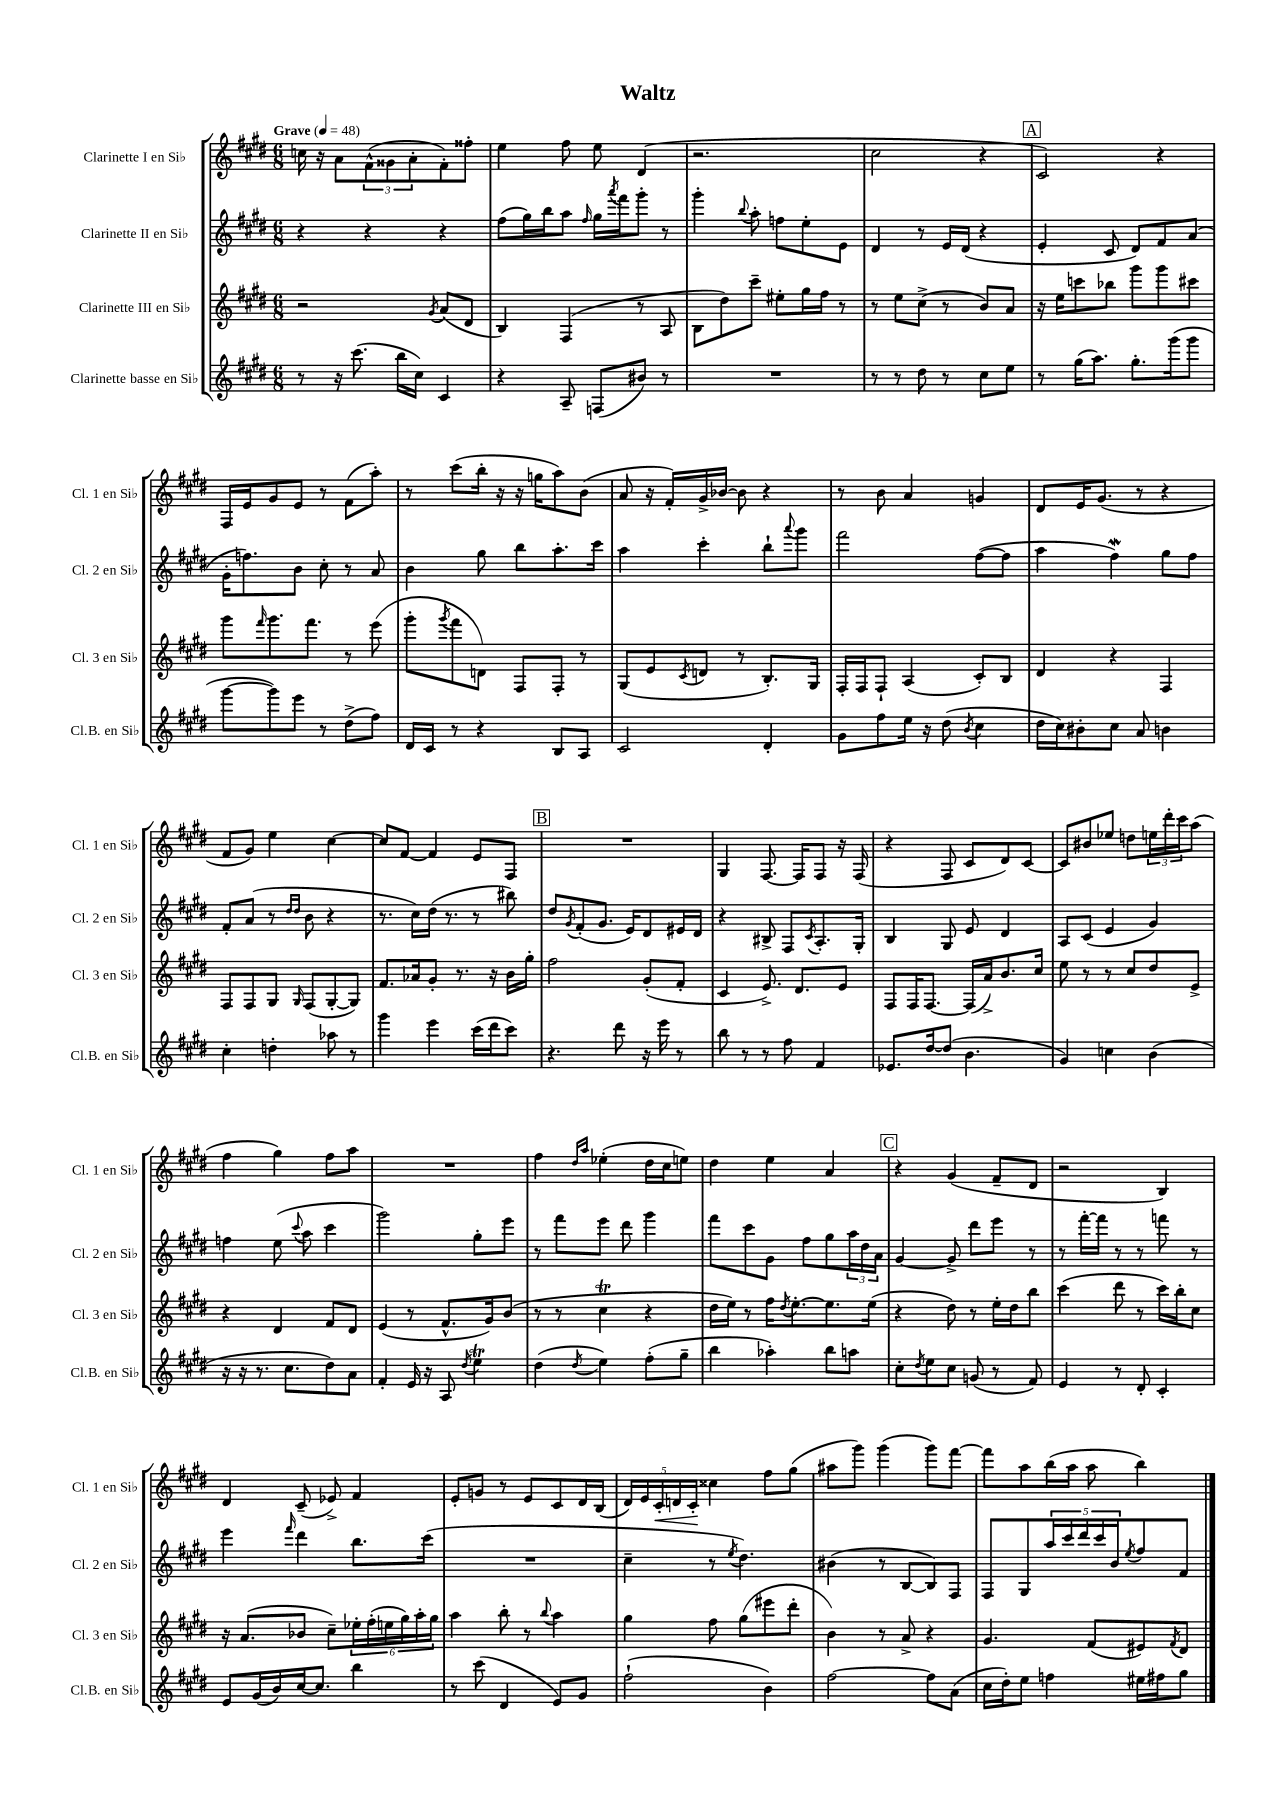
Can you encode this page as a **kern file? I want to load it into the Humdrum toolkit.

**kern	**kern	**kern	**kern	**dynam
*part4	*part3	*part2	*part1	*part1
*staff4	*staff3	*staff2	*staff1	*staff1
*I"Clarinette basse en Si♭	*I"Clarinette III en Si♭	*I"Clarinette II en Si♭	*I"Clarinette I en Si♭	*
*I'Cl.B. en Si♭	*I'Cl. 3 en Si♭	*I'Cl. 2 en Si♭	*I'Cl. 1 en Si♭	*
*clefG2	*clefG2	*clefG2	*clefG2	*
*k[f#c#g#d#]	*k[f#c#g#d#]	*k[f#c#g#d#]	*k[f#c#g#d#]	*
*M6/8	*M6/8	*M6/8	*M6/8	*
*MM48	*MM48	*MM48	*MM48	*
=1	=1	=1	=1	=1
!	!	!	!LO:TX:a:B:t=Grave	!
8r	2r	4r	16ccn\	.
.	.	.	16r	.
16r	.	.	8a\L	.
(8.ccc#\	.	.	.	.
.	.	4r	(12f#^^\	.
.	.	.	12g##X\	.
16bb\LL	.	.	.	.
.	.	.	12a'\	.
16cc#\JJ)	.	.	.	.
.	8qg#/	.	.	.
4c#/	(8a/L	4r	8f#'\)	.
.	8d#/J	.	8ff##X'\J	.
=2	=2	=2	=2	=2
4r	4B/)	(8ff#\L	4ee\	.
.	.	16gg#\L)	.	.
.	.	16bb\J	.	.
8A~/	(4F#/	8aa\J	8ff#\	.
.	.	16qqff#/	.	.
(8Fn/L	.	16gg#\LL	8ee\	.
.	.	8qaaa/	.	.
.	.	16fff#\J	.	.
8b#X/J)	8r	8ggg#'\J	(4d#/	.
8r	8A/	8r	.	.
=3	=3	=3	=3	=3
2.r	8B\L	4ggg#'\	2.r	.
.	8dd#\)	.	.	.
.	.	8qqbb/	.	.
.	8ccc#~\J	8aa'\	.	.
.	8ee#X'\L	8ffn\L	.	.
.	16gg#\L	8ee'\	.	.
.	16ff#\JJ	.	.	.
.	8r	8e\J	.	.
=4	=4	=4	=4	=4
8r	8r	4d#/	2cc#\	.
8r	8ee\L	.	.	.
8dd#\	(8cc#^\J	8r	.	.
8r	8r	16e/LL	.	.
.	.	(16d#/JJ	.	.
8cc#\L	8b/L)	4r	4r	.
8ee\J	8a/J	.	.	.
!!LO:REH:place=s1:t=A
=5	=5	=5	=5	=5
8r	16r	4e'/	2c#/)	.
.	16ee\KL	.	.	.
(16gg#\KL	8cccn\	.	.	.
8.aa\J)	.	.	.	.
.	8bb-X\J	8c#/	.	.
8.gg#'\L	8ggg#\L	8d#/L)	.	.
.	8ggg#\	8f#/	4r	.
(16ggg#\k	.	.	.	.
8ggg#\J	8ccc#X\J	(8a/J	.	.
!!LO:LB:g=z
=6	=6	=6	=6	=6
[8ggg#\L	8ggg#\L	16g#'\KL	16F#/LL	.
.	.	8.ffn\)	16e/J	.
.	16qqfff#/	.	.	.
8ggg#\])	8.ggg#\	.	8g#/	.
8eee\J	.	8b\J	8e/J	.
.	8.fff#\J	.	.	.
8r	.	8cc#'\	8r	.
(8dd#^\L	8r	8r	(8f#\L	.
8ff#\J)	(8eee\	8a/	8aa'\J)	.
=7	=7	=7	=7	=7
16d#/LL	8ggg#'\L	4b\	8r	.
16c#/JJ	.	.	.	.
.	8qggg#/	.	.	.
8r	8fff#\	.	(8ccc#\L	.
4r	8dn\J)	8gg#\	16bb'\Jk	.
.	.	.	16r	.
.	8F#/L	8bb\L	16r	.
.	.	.	16ggn\KL	.
8B/L	8F#'/J	8.aa'\	8aa\)	.
8A/J	8r	.	(8b\J	.
.	.	16ccc#\Jk	.	.
=8	=8	=8	=8	=8
2c#/	(8G#/L	4aa\	8a/	.
.	8e/	.	16r	.
.	.	.	16f#'/LL)	.
.	8qc#/	.	.	.
.	8dn/J	4ccc#'\	16g#^/	.
.	.	.	[16b-X/JJ	.
.	8r	.	8b-\]	.
4d#'/	8.B'/L)	8bb`\L	4r	.
.	.	8qqaaa/	.	.
.	.	8ggg#\J	.	.
.	16G#/Jk	.	.	.
=9	=9	=9	=9	=9
8g#\L	16F#'/LL	2fff#\	8r	.
.	16F#/J	.	.	.
8ff#\	8F#`/J	.	8b\	.
16ee\Jk	(4A/	.	4a/	.
16r	.	.	.	.
(8dd#\	.	.	.	.
8qb/	.	.	.	.
4cc#\	8c#'/L)	([8ff#\L	4gn/	.
.	8B/J	8ff#\J]	.	.
=10	=10	=10	=10	=10
16dd#\LL	4d#/	4aa\	8d#/L	.
16cc#\J)	.	.	.	.
8b#X'\	.	.	16e/K	.
.	.	.	(8.g#/J	.
8cc#\J	4r	4ff#W\)	.	.
8a/	.	.	8r	.
4bn\	4F#/	8gg#\L	4r	.
.	.	8ff#\J	.	.
!!LO:LB:g=z
=11	=11	=11	=11	=11
4cc#'\	8F#/L	8f#'/L	8f#/L	.
.	8F#/	(8a/J	8g#/J)	.
4ddn'\	8G#/J	8r	4ee\	.
.	.	16qqdd#/LL	.	.
.	16qqG#/	16qqdd#/JJ	.	.
.	(8F#/L	8b\	.	.
8aa-X\	[8G#'/	4r	[4cc#\	.
8r	8G#/J])	.	.	.
=12	=12	=12	=12	=12
4ggg#\	8.f#/L	8.r	8cc#/L]	.
.	.	.	[8f#/J	.
.	16a-X/k	16cc#\LL)	.	.
4eee\	8g#'/J	(16dd#\JJ	4f#/]	.
.	.	8.r	.	.
.	8.r	.	.	.
(16ccc#\LL	.	8r	8e/L	.
16ddd#\J	16r	.	.	.
8ccc#\J)	16b\LL	8bb#X\)	8F#/J	.
.	16gg#'\JJ	.	.	.
!!LO:REH:place=s1:t=B
=13	=13	=13	=13	=13
4.r	2ff#\	8dd#/L	2.r	.
.	.	8qg#/	.	.
.	.	(8f#'/	.	.
.	.	8.g#/J	.	.
8ddd#\	.	.	.	.
.	.	16e/KL)	.	.
16r	(8g#'/L	8d#/	.	.
16eee\	.	.	.	.
8r	8f#'/J	16e#X/L	.	.
.	.	16d#/JJ	.	.
=14	=14	=14	=14	=14
8bb\	4c#/	4r	4G#/	.
8r	.	.	.	.
8r	8.e^/)	8B#X^/	[8.F#/	.
8ff#\	.	8F#/L	.	.
.	8.d#/L	.	16F#/KL]	.
.	.	8qc#/	.	.
4f#/	.	8.A'/	8F#/J	.
.	8e/J	.	16r	.
.	.	16G#'/Jk	(16F#/	.
=15	=15	=15	=15	=15
8.e-X/L	8F#/L	4B/	4r	.
.	16F#/K	.	.	.
[16dd#/k	[8.F#/J	.	.	.
(8dd#/J]	.	8G#/	8F#/	.
4.b\	(16F#/LL]	8e/	8c#/L	.
.	16a^/J)	.	.	.
.	8.b/	4d#/	8d#/)	.
.	.	.	[8c#/J	.
.	16cc#/Jk	.	.	.
=16	=16	=16	=16	=16
4g#/)	8ee\	8A/L	8c#/L]	.
.	8r	(8c#/J	8b#X/	.
4ccn\	8r	4e/	8ee-X/J	.
.	8cc#/L	.	8ddn\L	.
(4b\	8dd#/	4g#/)	24een\L	.
.	.	.	24ddd#'\	.
.	.	.	24ccc#\J	.
.	8e^/J	.	(8aa\J	.
!!LO:LB:g=z
=17	=17	=17	=17	=17
16r	4r	4ffn\	4ff#\	.
16r	.	.	.	.
8.r	.	.	.	.
.	4d#/	(8ee\	4gg#\)	.
8.cc#\L	.	.	.	.
.	.	8qqccc#/	.	.
.	.	8aa\	.	.
8dd#\)	8f#/L	4ccc#\	8ff#\L	.
8a\J	8d#/J	.	8aa\J	.
=18	=18	=18	=18	=18
4f#'/	(4e/	2ggg#\)	2.r	.
16e/	8r	.	.	.
16r	.	.	.	.
8A/	8.f#^^/L	.	.	.
8qdd#/	.	.	.	.
4eeT\	.	8gg#'\L	.	.
.	16g#/k)	.	.	.
.	(8b/J	8eee\J	.	.
=19	=19	=19	=19	=19
(4dd#\	8r	8r	4ff#\	.
.	8r	8fff#\L	.	.
.	.	.	16qqdd#/LL	.
8qdd#/	.	.	16qqaa/JJ	.
4ee\)	4cc#T\	8eee\J	(4ee-X'\	.
.	.	8ddd#\	.	.
(8ff#'\L	4r	4ggg#\	16dd#\LL	.
.	.	.	16cc#\J	.
8gg#~\J	.	.	8een\J)	.
=20	=20	=20	=20	=20
4bb\	16dd#\LL	8fff#\L	4dd#\	.
.	16ee\JJ)	.	.	.
.	8r	8ccc#\	.	.
4aa-X'\)	16ff#\KL	8g#\J	4ee\	.
.	8qdd#/	.	.	.
.	[8.ee'\	.	.	.
.	.	8ff#\L	.	.
8bb\L	8.ee\]	8gg#\	4a/	.
8aan\J	.	24aa\L	.	.
.	.	24dd#\	.	.
.	(16ee\Jk	.	.	.
.	.	24a\JJ	.	.
!!LO:REH:place=s1:t=C
=21	=21	=21	=21	=21
8cc#'\L	4r	[4g#/	4r	.
8qdd#/	.	.	.	.
8ee\	.	.	.	.
8cc#\J	8dd#\)	8g#^/]	(4g#/	.
(8gn/	8r	8ddd#\L	.	.
8r	16ee'\LL	8eee\J	8f#~/L	.
.	16dd#\J	.	.	.
8f#/)	8bb\J	8r	8d#/J	.
=22	=22	=22	=22	=22
4e/	(4ccc#\	8r	2r	.
.	.	[16fff#'\LL	.	.
.	.	16fff#\JJ]	.	.
8r	8ddd#\	8r	.	.
8d#'/	8r	8r	.	.
4c#'/	16ccc#\LL)	8fffn\	4B/)	.
.	16bb'\J	.	.	.
.	8cc#\J	8r	.	.
!!LO:LB:g=z
=23	=23	=23	=23	=23
8e/L	16r	4eee\	4d#/	.
.	(8.a/L	.	.	.
(16g#/L	.	.	.	.
16b/)	.	.	.	.
.	.	16qqfff#/	.	.
[16cc#/J	8b-X/J	4ddd#\	(8c#~/	.
8.cc#/J]	.	.	.	.
.	8cc#~\L)	.	8e-X^/)	.
4bb\	24ee-X'\L	8.bb\L	4f#/	.
.	(24ff#'\	.	.	.
.	24een\	.	.	.
.	24gg#\)	.	.	.
.	24aa'\	.	.	.
.	.	(16ccc#\Jk	.	.
.	24gg#\JJ	.	.	.
=24	=24	=24	=24	=24
8r	4aa\	2.r	8e'/L	.
(8ccc#\	.	.	8gn/J	.
4d#/	8bb'\	.	8r	.
.	8r	.	8e/L	.
.	8qqbb/	.	.	.
8e/L)	4aa\	.	8c#/	.
8g#/J	.	.	16d#/L	.
.	.	.	(16B/JJ	.
=25	=25	=25	=25	=25
(2ff#`\	4gg#\	4cc#~\	20d#/LL)	.
.	.	.	20e/	.
!	!	!	!	!LO:HP:b
.	.	.	20c#'/	<
.	.	.	20dn/	.
.	.	.	20c#'/JJ	.
.	8ff#\	8r	4cc##X\	[
.	.	8qee/	.	.
.	(8gg#\L	4.dd#\)	.	.
4b\)	8eee#X\	.	8ff#\L	.
.	8ddd#'\J	.	(8gg#\J	.
=26	=26	=26	=26	=26
[2ff#\	4b\)	(4b#X\	8aa#X\L	.
.	.	.	8ggg#\J)	.
.	8r	8r	(4ggg#\	.
.	8a^/	[8B/L	.	.
8ff#\L]	4r	8B/])	8ggg#\L)	.
(8a\J	.	8F#/J	[8fff#\J	.
=27	=27	=27	=27	=27
16cc#\LL	4.g#/	8F#/L	8fff#\L]	.
16dd#'\J)	.	.	.	.
8ee\J	.	8G#/	8aa\	.
4ffn\	.	20aa/L	(16bb\L	.
.	.	20ccc#/	.	.
.	.	.	16aa\JJ	.
.	.	20ddd#/	.	.
.	(8f#/L	.	8aa\	.
.	.	20ccc#/	.	.
.	.	20b/J	.	.
.	.	8qee/	.	.
16ee#X\LL	8e#X/)	8ff#/	4bb\)	.
16ff#X\J	.	.	.	.
.	8qf#/	.	.	.
8gg#\J	8d#/J	8f#/J	.	.
==	==	==	==	==
*-	*-	*-	*-	*-
